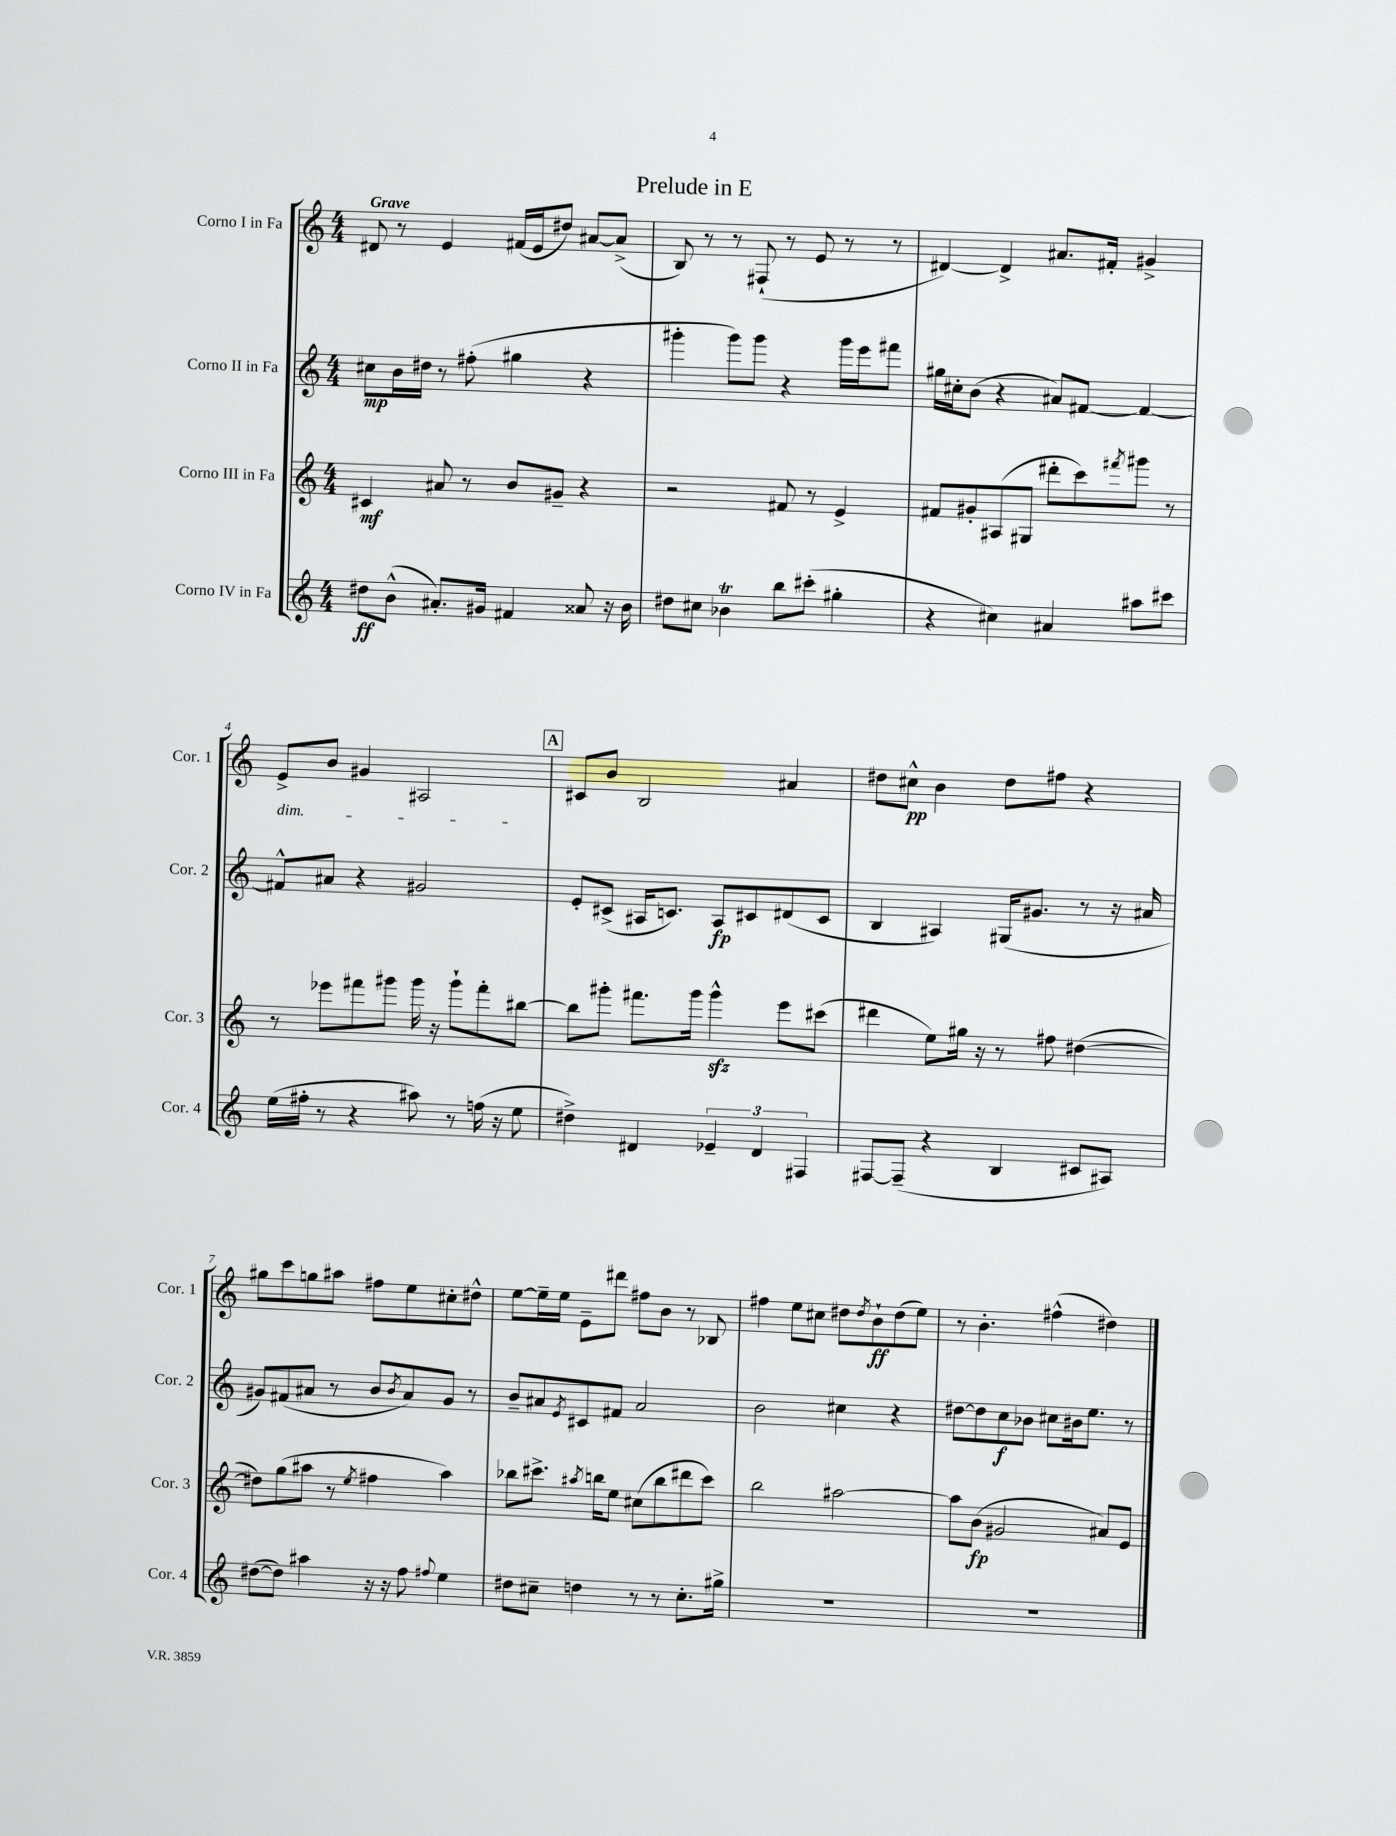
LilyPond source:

\header { title = "Prelude in E" }
<<
\new StaffGroup <<
\new Staff = "s0" \with { instrumentName = "Corno I in Fa" shortInstrumentName = "Cor. 1" } {
    \clef treble \key c \major \numericTimeSignature \time 4/4 \tempo "Grave"
    dis'8 r8 e'4 fis'16( e'16 dis''8) ais'8~ ais'8->( |
    b8) r8 r8 fis8-!( r8 e'8 r8 r8 |
    dis'4~) dis'4-> ais'8. fis'16-. gis'4-> |
    e'8->\dim b'8 gis'4 ais2\! |
    \mark \markup { \box "A" } cis'8 b'8 b2 ais'4 |
    dis''8 cis''8-^\pp b'4 dis''8 fis''8 r4 |
    gis''8 c'''8 g''8 ais''8 fis''8 e''8 cis''8-. dis''8-^ |
    e''8~ e''16-- e''16 e'8-- dis'''8 fis''8 b'8 r8 bes8 |
    fis''4 e''8 cis''8 dis''8 \acciaccatura { dis''8 } b'8-!\ff dis''8( e''8) |
    r8 b'4.-. fis''4-^( dis''4) \bar "|." |
}
\new Staff = "s1" \with { instrumentName = "Corno II in Fa" shortInstrumentName = "Cor. 2" } {
    \clef treble \key c \major \numericTimeSignature \time 4/4
    cis''8\mp b'16 dis''16 r8 fis''8-.( gis''4 r4 |
    gis'''4-. gis'''8) gis'''8 r4 gis'''16 e'''16 fis'''8 |
    gis''16 cis''16-. b'8( r4 ais'8) fis'8~ fis'4~ |
    fis'8-^ ais'8 r4 gis'2 |
    \mark \markup { \box "A" } e'8-. cis'8->( ais16 c'8.) ais8\fp cis'8 dis'8( cis'8 |
    b4 ais4) gis16( gis'8. r8 r16 ais'16 |
    gis'8) fis'8( ais'8 r8 b'8 \acciaccatura { b'8 } ais'8) gis'8 r8 |
    b'8-- ais'8 \acciaccatura { e'8 } cis'8 fis'8 ais'2 |
    b'2 cis''4 r4 |
    dis''8~ dis''8 c''8\f bes'8 cis''8 bis'16 e''8. r8 \bar "|." |
}
\new Staff = "s2" \with { instrumentName = "Corno III in Fa" shortInstrumentName = "Cor. 3" } {
    \clef treble \key c \major \numericTimeSignature \time 4/4
    cis'4\mf ais'8 r8 b'8 gis'8-- r4 |
    r2 fis'8 r8 e'4-> |
    fis'8 gis'8-. ais8( gis8 dis'''8-. c'''8) \acciaccatura { fis'''8 } gis'''8 r8 |
    r8 ees'''8 fis'''8 gis'''8 gis'''16 r16 gis'''8-! fis'''8-. bis''8~ |
    \mark \markup { \box "A" } bis''8 gis'''8-. fis'''8. gis'''16 gis'''4-^\sfz e'''8 cis'''8( |
    dis'''4 e''8) gis''16 r16 r8 fis''8 dis''4~( |
    dis''8) g''8( ais''8 r8 \acciaccatura { e''8 } fis''4 ais''4) |
    bes''8 cis'''8.-> \acciaccatura { ais''8 } b''16 e''8 cis''8( b''8 dis'''8 cis'''8) |
    b''2 ais''2~ |
    ais''8 b'8\fp( gis'2 ais'8) e'8 \bar "|." |
}
\new Staff = "s3" \with { instrumentName = "Corno IV in Fa" shortInstrumentName = "Cor. 4" } {
    \clef treble \key c \major \numericTimeSignature \time 4/4
    dis''8\ff b'8-^( ais'8.-.) gis'16 fis'4 aisis'8 r16 b'16 |
    dis''8 cis''8 bes'4\trill b''8 cis'''8-.( gis''4-. |
    r4 cis''4) ais'4 ais''8 cis'''8 |
    e''16( fis''16-. r8 r4 ais''8) r8 f''16( r16 e''8 |
    \mark \markup { \box "A" } dis''4->) dis'4 \tuplet 3/2 { ees'4-- dis'4 fis4 } |
    fis8~ fis8--( r4 b4 cis'8 ais8) |
    dis''8~( dis''8) ais''4 r16 r16 f''8 \appoggiatura { fis''8 } e''4 |
    dis''8 cis''8-- d''4 r8 r8 cis''8.-. gis''16-> |
    R1 |
    R1 \bar "|." |
}
>>
>>
